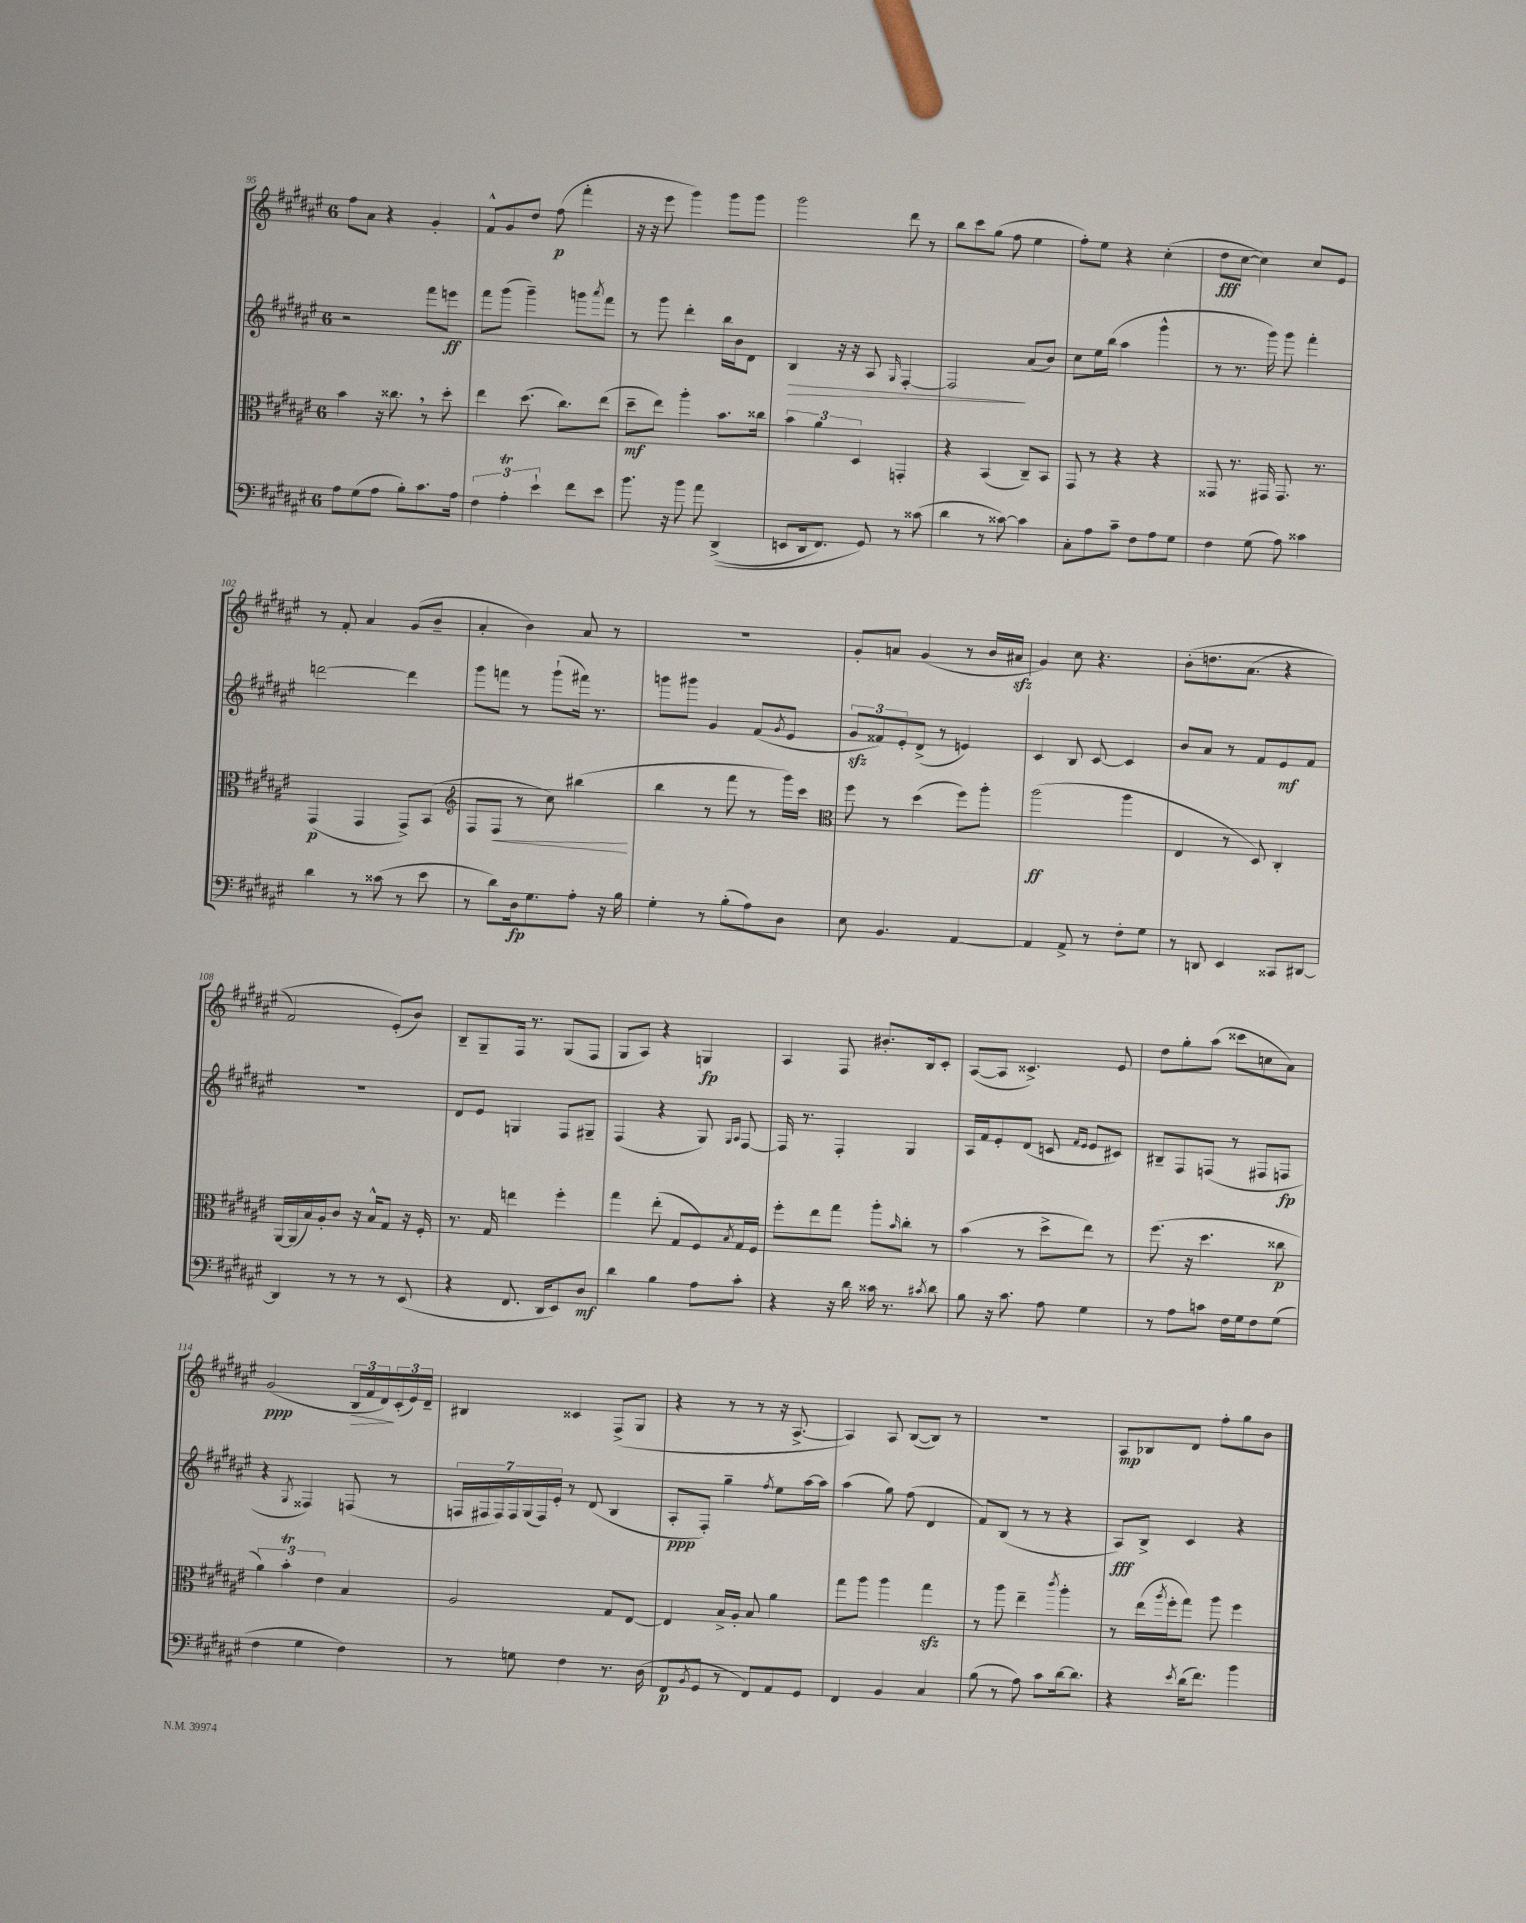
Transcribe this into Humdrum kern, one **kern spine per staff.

**kern	**kern	**kern	**kern
*staff4	*staff3	*staff2	*staff1
*clefF4	*clefC3	*clefG2	*clefG2
*k[f#c#g#d#a#e#]	*k[f#c#g#d#a#e#]	*k[f#c#g#d#a#e#]	*k[f#c#g#d#a#e#]
*M6/8	*M6/8	*M6/8	*M6/8
8A#	4b	2r	8ff#
(8G#	.	.	8a#
8A#	16r	.	4r
.	8.cc##	.	.
8B')	.	.	.
8.c#	8r	8fff#	4g#'
.	8dd#'	8eee	.
16A#	.	.	.
=	=	=	=
6F#	4ee#	8fff#	8f#^^
.	.	(8ggg#	8g#
6A#'	.	.	.
.	(8.dd#	4ggg#~)	8dd#
6e#`	.	.	.
.	.	.	(8ff#
.	8.cc#)	.	.
8f#	.	8ggg	4fff#'
.	.	8qaaa#	.
8e#	(8ee#	8fff#	.
=	=	=	=
8.b	8dd#~	8r	16r
.	.	.	16r
.	8ee#)	8ggg#	8eee#
16r	.	.	.
8b	4aa#'	4ddd#'	4ggg#)
8a#	.	.	.
&((4DD#^	8.b	16bb	8ggg#
.	.	16b	.
.	.	8d#	8ggg#
.	16cc##	.	.
=	=	=	=
8EE	6b	4B	2ggg#
16DD#	.	.	.
.	6a#	.	.
8.FF#)	.	.	.
.	.	16r	.
.	.	16r	.
.	6D#	.	.
8GG#&)	.	8A#	.
.	.	16qqG#	.
8r	4GG'	[4F#'	8ddd#
(8c##	.	.	8r
=	=	=	=
4d#	4r	2F#]	8bb
.	.	.	8ccc#
8r	(4BB	.	(8gg#
[8c##)	.	.	8ff#
4c##]	8C#~)	(8a#	4ee#
.	8BB	8b)	.
=	=	=	=
8C#'	8GG#	8cc#	8ff#')
8A#	8r	16ee#	8ee#
.	.	(16bb	.
8c#~	4r	4aa#	4r
8F#	.	.	.
8A#	4r	4ggg#^^	(4cc#'
8G#	.	.	.
=	=	=	=
4F#	8GG##	8r	8dd#
.	8.r	8.r	[8cc#
(8G#	.	.	4cc#])
.	16GG#	16ggg#)	.
8A#)	8.GG#	8ggg#	.
4c##	.	4fff#'	8cc#
.	8.r	.	.
.	.	.	8e#
=	=	=	=
4d#	(4GG#	[2ddd	8r
.	.	.	8f#'
8r	4GG#	.	4a#
(8c##	.	.	.
8r	8GG#^)	4ddd]	(8g#
8e#	(8BB	.	8b~
=	=	=	=
*	*clefG2	*	*
8r	8F#	8ggg#	4a#'
8d#)	8F#	8fff	.
16D#	8r	8r	4b)
8.G#	.	.	.
.	8cc#)	(8ggg#`	.
8A#'	(4bb#	16fff#)	8a#
.	.	8.r	.
16r	.	.	8r
16B	.	.	.
=	=	=	=
4G#'	4bb	8ggg	2.r
.	.	8ggg#	.
8r	8r	4g#	.
(8B'	8fff#	.	.
8A#)	8r	(8f#	.
.	.	8qg#	.
8D#	16ggg#)	8e#	.
.	16ccc#	.	.
=	=	=	=
*	*clefC3	*	*
8E#	8ff#	12g#	8g#'
.	.	12f##)	.
4.BB	8r	.	8a
.	.	12e#'	.
.	(4dd#	(8d#^	(4g#
.	.	8r	.
[4AA#	8ff#)	4e)	8r
.	8aa#'	.	16b
.	.	.	16a#
=	=	=	=
4AA#]	(2aa#	4c#	4g#)
8AA#^	.	8B	8cc#
8r	.	[8c#	4.r
8F#'	4aa#	4c#]	.
8G#	.	.	.
=	=	=	=
8r	4E#	8b	&(8b'
8DD	.	8a#	8.dd
4EE#	8r	8r	.
.	.	.	(8.a#
.	8D#)	8f#	.
8CC##	4C#'	8e#	4r
[8DD#	.	8f#	.
=	=	=	=
4DD#]	[16AA#	2.r	2f#)
.	(16AA#]	.	.
.	16B)	.	.
.	16A#'	.	.
8r	8c#	.	.
8r	16r	.	.
.	16B^^	.	.
8r	8G#	.	(8e#'&)
(8EE#	16r	.	8b)
.	16F#'	.	.
=	=	=	=
4r	8.r	8d#	8B~
.	.	8e#	8G#~
.	16G#	.	.
8.FF#	4ee	4G	16F#
.	.	.	8.r
16DD#	.	.	.
8EE#)	4ff#'	8F#	(8G#
8D#	.	8G#~	8F#
=	=	=	=
4d#	4gg#	(4F#	8G#
.	.	.	8A#)
4B	(8ee#'	4r	4r
.	8G#	.	.
8A#	8F#)	8G#)	4G
.	.	16qqG#	.
.	8qB	16qqA#	.
8c#'	16G#	[8F#	.
.	16F#	.	.
=	=	=	=
4r	8ff#'	16F#]	4A#
.	.	8.r	.
.	8ee#	.	.
16r	8gg#	4F#'	8F#
16d#	.	.	.
16c##	8aa#'	.	8.b#'
8.r	.	.	.
.	16qqb	.	.
.	8cc#'	4G#	.
.	.	.	16B
8qc#	.	.	.
8d#	8r	.	8c#'
=	=	=	=
8B	(4b	16A#	([8A#
.	.	16f#	.
16r	.	8e#'	8A#]
8.c#	.	.	.
.	8r	(8d#	4.c##^)
8A#	8dd#^	8c	.
.	.	16qqf#	.
.	.	16qqe#	.
4G#	8ee#)	8e#	.
.	8r	8c#)	8e#
=	=	=	=
8r	(8.ff#	8B#~	8dd#
8A#	.	8F#	8gg#'
.	16r	.	.
8c	4.dd#	(8F	(8aa#
16F#	.	8r	8ccc##
16G#	.	.	.
8F#	.	8F#	8cc
(8G#	8cc##	8F	8a#)
=	=	=	=
4F#	6a#)	4r	(2g#
.	6b'	.	.
.	.	8qG#	.
4G#	.	4F##)	.
.	6e#	.	.
4F#)	4B	(8F	24B
.	.	.	24f#
.	.	.	24d#)
.	.	8r	(24c#'
.	.	.	24e#)
.	.	.	24d#~
=	=	=	=
8r	2A#	28F	4B#
.	.	28F#	.
.	.	28F#)	.
.	.	28F#	.
8G	.	.	.
.	.	(28G#	.
.	.	28F#)	.
.	.	28e#'	.
4F#	.	8r	4c##
.	.	(8d#	.
8.r	8G#	4B	(8F#^
.	[8E#	.	8G#
(16D#	.	.	.
=	=	=	=
8FF#	4E#]	8A#'	4r
8qBB	.	.	.
8GG#	.	8F#')	.
8r	16B^	4gg#~	8r
.	16A#'	.	.
8FF#)	8B	.	8r
.	.	8qff#	.
8AA#	4a#	8ee#	16r
.	.	.	[8.A#^
8GG#	.	[16aa#	.
.	.	16aa#]	.
=	=	=	=
4FF#	8gg#	(4aa#	4A#])
.	8aa#	.	.
4BB	4aa#	8gg#)	8A#
.	.	(8ff#	([8B
4C#	4gg#	4d#	8B])
.	.	.	8r
=	=	=	=
(8B	8r	8f#)	2.r
8r	8aa#	(8B	.
8A#)	4ee#~	8r	.
8c#	.	8r	.
.	8qccc#	.	.
[16d#	4aa#'	4r	.
8.d#]	.	.	.
=	=	=	=
4r	8r	8A#)	8A#
.	(16ee#	8B^	8B-
.	8qaa#	.	.
.	16ff#'	.	.
8qe#	.	.	.
(16d#	8gg#)	4c#	8d#
8.f#)	.	.	.
.	8aa#	.	8ff#'
4b	4ff#	4r	8gg#
.	.	.	8b
==	==	==	==
*-	*-	*-	*-
